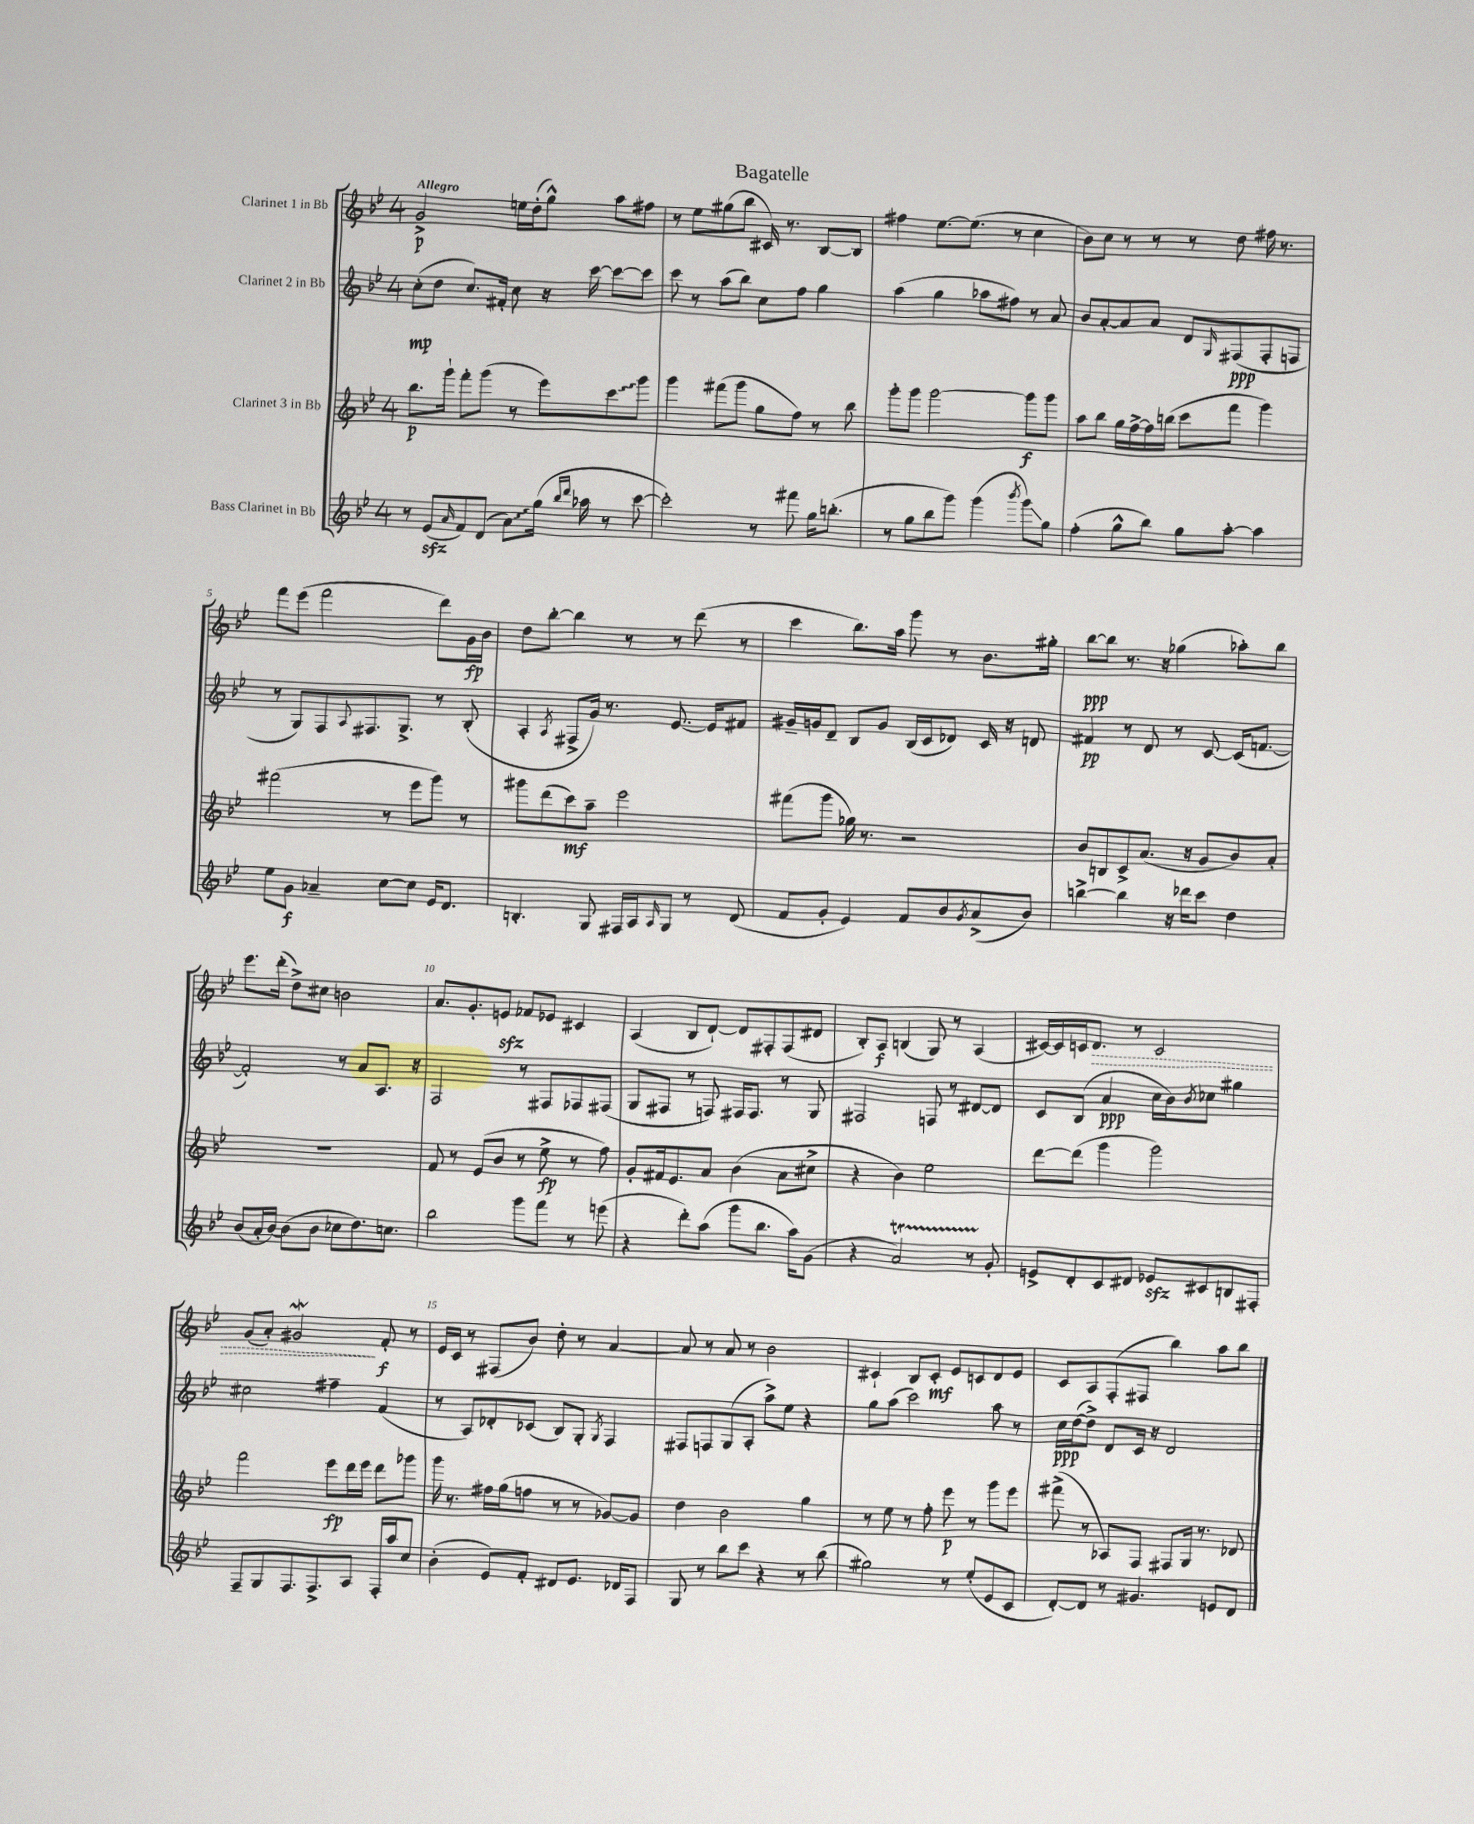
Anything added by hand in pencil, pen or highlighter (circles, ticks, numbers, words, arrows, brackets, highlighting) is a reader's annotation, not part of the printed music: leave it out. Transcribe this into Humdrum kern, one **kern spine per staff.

**kern	**kern	**kern	**kern
*staff4	*staff3	*staff2	*staff1
*clefG2	*clefG2	*clefG2	*clefG2
*k[b-e-]	*k[b-e-]	*k[b-e-]	*k[b-e-]
*M4/4	*M4/4	*M4/4	*M4/4
8r	8.bb-	(8cc'	2g^
(8e-	.	8dd	.
.	16ggg`	.	.
16qqa	.	.	.
8f)	8fff'	8.cc)	.
(8d	(8ggg	.	.
.	.	16f#'	.
8a)	8r	8cc	16ee
.	.	.	(16dd'
(16gg	8eee-)	16r	8gg^^)
16qqbb-	.	.	.
16qqddd	.	.	.
16aa-	.	[16ccc	.
8r	8ccc	8ccc_	8aa
[8ccc	8ggg	8ccc]	8ff#
=	=	=	=
2ccc'])	4ggg	8ccc	8r
.	.	8r	8ee-
.	(8fff#	(8aa	(8gg#
.	8ggg	8bb-)	8bb-
8r	8gg	8cc	16c#)
.	.	.	8.r
8fff#	8ff)	8ff	.
16gg	8r	4gg	[8B-
(8.bb'	.	.	.
.	8bb-	.	8B-]
=	=	=	=
8r	8ggg'	(4aa	4ff#
8gg	8ggg	.	.
8bb-	[2ggg	4gg	[8.ee-
8ggg)	.	.	.
.	.	.	(8.ee-]
(4ggg	.	8aa-	.
.	.	8ff#)	8r
8qbbb-	.	.	.
8ggg)	8ggg]	8r	4cc
8gg	8ggg	8a	.
=	=	=	=
(4ff'	8aa	8b-	8b-)
.	8bb-	[8a'	8cc
8gg^^	16gg	8a]	8r
.	[16ff^	.	.
8bb-)	16ff]	8a	8r
.	(16bb	.	.
8gg	8ccc	8d	8r
.	.	16qqG	.
[8aa'	8fff	(8F#	8dd
4aa]	4ggg)	8F#'	16ff#
.	.	.	8.r
.	.	8F	.
=	=	=	=
8ee-	(2fff#	8r	8fff
8g	.	8G)	(8eee-
4a-~	.	8F	2fff
.	.	8qqA	.
.	.	8.F#	.
[8cc	8r	.	.
.	.	8.G^	.
8cc]	8eee-	.	.
16e-	8ggg)	8r	8ddd)
8.d	.	.	.
.	8r	(8B-'	16g
.	.	.	16b-
=	=	=	=
4.B'	8ggg#	4A'	8dd
.	(8ddd	.	[8bb-'
.	.	8qA	.
.	8ccc)	8F#^	4bb-]
8G	8aa~	16g)	.
.	.	8.r	.
16F#	2eee-	.	8r
16A	.	.	.
16qqA	.	.	.
8G	.	[8.e-	8r
8r	.	.	(8ddd
.	.	16e-]	.
(8d	.	8f#	8r
=	=	=	=
8f	(8fff#	16g#~	4ccc
.	.	16g	.
8g'	8ggg	8d~	.
4e-)	16gg-)	8B-	8.bb-)
.	8.r	.	.
.	.	8g	.
.	.	.	16aa
8f	2r	(16B-	8ggg
.	.	16c	.
8b-	.	8d-)	8r
8qg	.	.	.
(8a^	.	16c	8.b-
.	.	16r	.
8b-)	.	8d	.
.	.	.	16gg#'
=	=	=	=
[4bb^	8b-	4f#	[8bb-
.	8B	.	8bb-]
4bb]	8c^	8r	8.r
.	(8.a	8d	.
.	.	.	16r
16r	.	8r	(4gg-
16ddd-	16r	.	.
8ccc	8g	[8c	.
4dd	8b-)	(16c]	8aa-')
.	.	[8.f	.
.	8a'	.	8bb-
=	=	=	=
(8b-	1r	2f'])	8.eee-
16a'	.	.	.
[16b-)	.	.	(16ddd'
(8b-]	.	.	8dd^)
8b-	.	.	8cc#
8cc-	.	8r	2b
8.dd)	.	8a	.
.	.	8.A	.
8.cc	.	.	.
.	.	16r	.
=	=	=	=
2bb-	8f	2F	8.a
.	8r	.	.
.	.	.	8.g'
.	(8e-	.	.
.	8b-	.	8e
8ggg	8r	8r	8f-
8fff	8ee-^	8F#	8e-
8r	8r	8F-	4c#
(8eee	8ff)	(8F#	.
=	=	=	=
4r	8g'	8G	(4A
.	16f#	8F#	.
.	8.e-	.	.
8ddd')	.	8r	8B-
(8aa	8a	8F)	[8d`)
8ggg	(4b-	16F#	8d]
.	.	8.F#	.
8.bb-	.	.	8F#'
.	8a	8r	(8F#
16aa)	.	.	.
(8g	8cc#^	8G	8d#
=	=	=	=
4r	4r	2F#	8B-')
.	.	.	8A
2a)	4b-)	.	(4B
.	2ee-	8F	8G)
.	.	8r	8r
8r	.	[8d#	(4A
8g'	.	8d#]	.
=	=	=	=
8e^	[8ddd	8c	[16c#)
.	.	.	16c#]
8d'	(8ddd]	(8B-	16c
.	.	.	8.d
8c	4ggg	4a	.
8d#	.	.	8r
8e-	2ggg)	16cc	2c
.	.	16b-)	.
.	.	8qb-	.
8c#	.	8cc-	.
8B	.	4gg#	.
8F#'	.	.	.
=	=	=	=
8F~	2fff	2cc#	(8g
8G	.	.	8a')
8.F	.	.	2g#
8.F^	.	.	.
.	8eee-	4ff#~	.
8A	16ddd	.	.
.	16eee-	.	.
16F'	8ddd	(4f	8f'
16aa	.	.	.
8cc	8ggg-	.	8r
=	=	=	=
(4b-'	16ggg	8r	16e-
.	8.r	.	16c
.	.	8A)	8r
8e-)	16ff#	8d-'	(8F#
.	(16gg	.	.
8f'	8ff	(8c-	8b-)
8d#	8r	8B-)	8dd'
8.e-	8r	8G'	8r
.	.	8qG	.
.	[8g-)	4F	[4a
16d-	.	.	.
8F	8g-]	.	.
=	=	=	=
8G	4dd	8F#	8a]
8r	.	8F	8r
8bb-	2b-	(8G	8a
8ccc	.	8A'	8r
4r	.	8aa^)	2b-
.	.	8ee-	.
8r	4gg	4r	.
(8bb-	.	.	.
=	=	=	=
2gg#)	8r	8gg	4c#`
.	8ee-	(8aa	.
.	8r	2ccc)	8B-
.	8ff'	.	8c#'
8r	8eee-	.	8e-
(8ee-'	8r	.	8c
8e-	8ggg	8aa	8d
8c	8eee-	8r	8e-
=	=	=	=
[8d')	(8fff#^	16cc	8c
.	.	([16dd	.
8d]	8r	8dd^])	8A
8r	8A-)	8d	(8F'
4.g#	8F	16c	8F#
.	.	16r	.
.	8F#	2d	4bb-)
.	16G	.	.
.	8.r	.	.
8e	.	.	8aa
8d	8d-	.	8bb-
==	==	==	==
*-	*-	*-	*-
